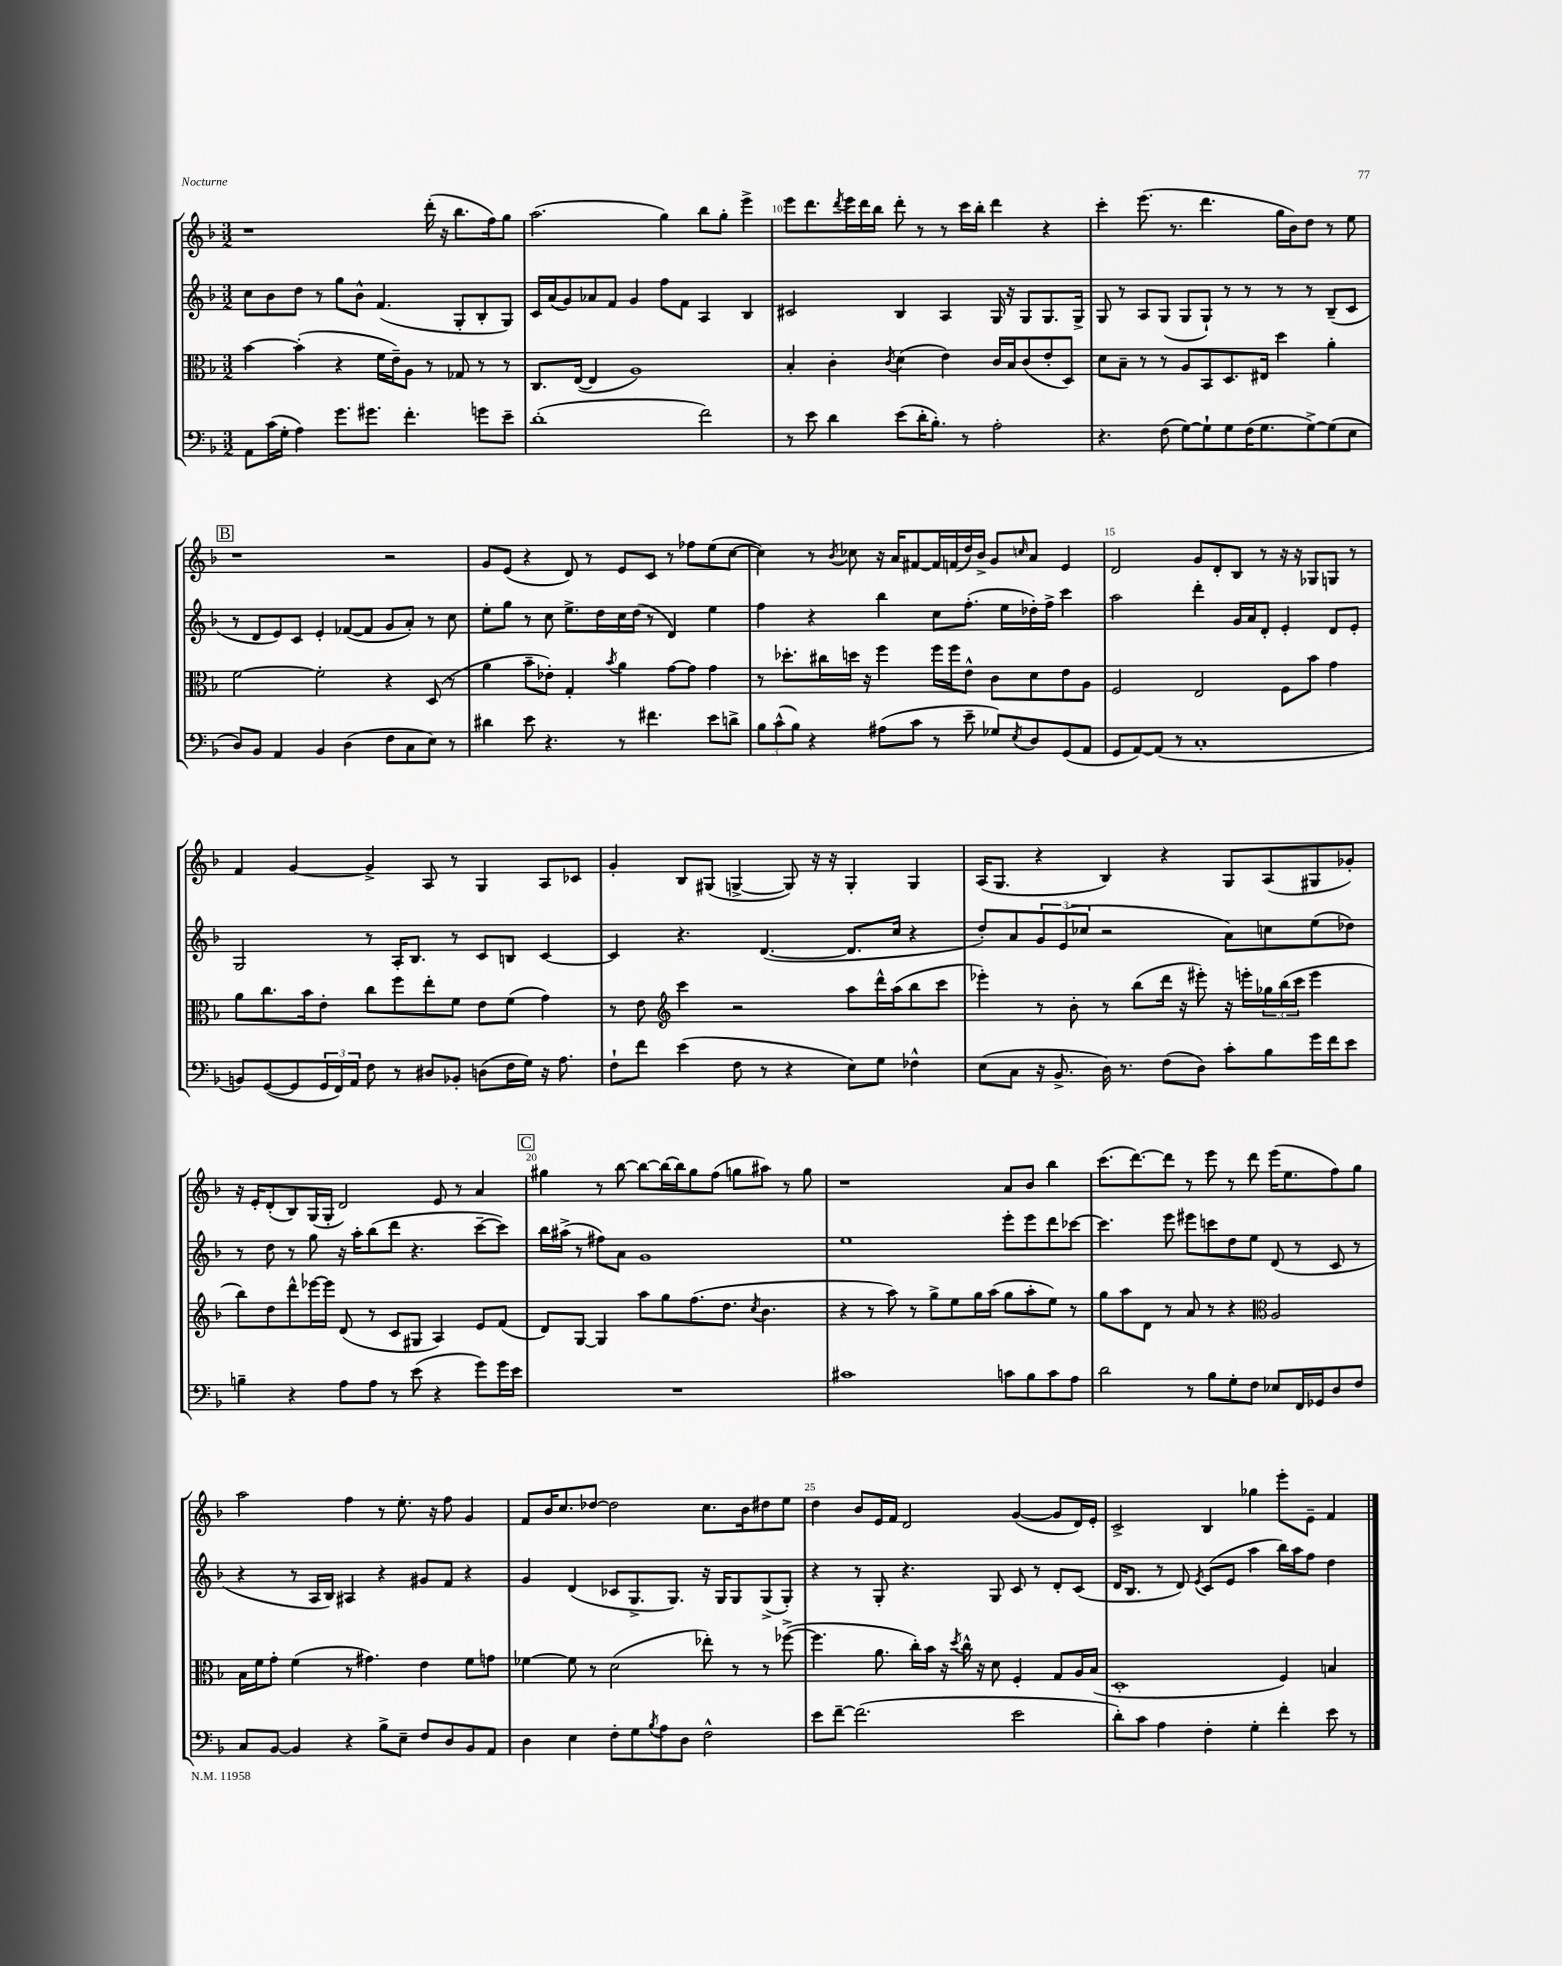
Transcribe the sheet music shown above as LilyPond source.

<<
\new StaffGroup <<
\new Staff = "s0" {
    \clef treble \key f \major \numericTimeSignature \time 3/2
    r1 d'''16-.( r16 bes''8. f''16) g''8 |
    a''2.( g''4) bes''8 g''8-. e'''4-> |
    e'''8 d'''8. \acciaccatura { d'''8 } e'''16 d'''16 bes''16 d'''8-. r8 r8 c'''16 bes''16-. d'''4 r4 |
    c'''4-. e'''8.( r8. d'''4. g''16 bes'16) d''8 r8 e''8 |
    \mark \markup { \box "B" } r1 r2 |
    g'8 e'8( r4 d'8) r8 e'8 c'8 r8 fes''8 e''8( c''8~ |
    c''4) r8 \acciaccatura { bes'8 } ces''8 r16 a'16 fis'8~ fis'16 f'16( d''16) bes'16-> g'8 \grace { c''16 } a'8 e'4 |
    d'2 g'8 d'8-. bes8 r8 r16 r16 ges8 g8 r8 |
    f'4 g'4~ g'4-> a8 r8 g4 a8 ces'8 |
    g'4-. bes8 gis8( g4~-> g8) r16 r16 g4-. g4 |
    a16( g8. r4 bes4) r4 g8 a8( gis8 ges'8-.) |
    r16 e'16-. d'8-.( bes8) g16( g16-. d'2) e'8 r8 a'4 |
    \mark \markup { \box "C" } gis''4 r8 bes''8~ bes''8~ bes''16~ bes''16 gis''8 f''8( g''8 ais''8) r8 g''8 |
    r1 a'8 bes'8 bes''4 |
    c'''8.( d'''8.~) d'''8 r8 e'''8 r8 d'''8 e'''16( e''8. f''8) g''8 |
    a''2 f''4 r8 e''8.-. r16 f''8 g'4 |
    f'8 bes'16 c''8. des''8~ des''2 c''8. bes'16 dis''8 e''8 |
    d''4 bes'8 e'16 f'16 d'2 g'4~( g'8 d'16) e'16-. |
    c'2-> bes4 ges''4 e'''8-. e'8-- f'4 \bar "|." |
}
\new Staff = "s1" {
    \clef treble \key f \major \numericTimeSignature \time 3/2
    c''8 bes'8 d''8 r8 g''8 bes'8-^ f'4.( g8-. bes8-. g8) |
    c'16 a'16( g'8) aes'8 f'8 g'4 f''8 f'8 a4 bes4 |
    cis'2 bes4 a4 g16 r16 g8 g8. g16-> |
    g8 r8 a8 g8( g8 g8-!) r8 r8 r8 r8 bes8--( c'8 |
    \mark \markup { \box "B" } r8 d'8 e'8) c'8 e'4-. fes'8~( fes'8 g'8 a'8-.) r8 c''8 |
    e''8-. g''8 r8 c''8 e''8.-> d''16 c''16 d''16( r8 d'4) e''4 |
    f''4 r4 bes''4 c''8 f''8.-.( e''16 des''16-.) f''16-> c'''4 |
    a''2 d'''4-. g'16 a'16 d'8-. e'4-. d'8 e'8-. |
    g2 r8 a16-. bes8. r8 c'8 b8 c'4~ |
    c'4 r4. d'4.~( d'8. c''16 r4 |
    d''8-.) a'8 \tuplet 3/2 { g'8 e'8( ces''8 } r2 a'8) c''8 e''8( des''8) |
    r8 d''8 r8 g''8 r16 a''16-. bes''8( d'''8 r4. c'''8~-- c'''8) |
    \mark \markup { \box "C" } bes''16 ais''16->( r8 fis''8) a'8 g'1 |
    e''1 e'''8-. e'''8 d'''8 ces'''8~ |
    ces'''4. e'''8 eis'''8 c'''8 d''8 e''8 d'8( r8 c'8 r8 |
    r4 r8 a16 bes16) ais4 r4 gis'8 f'8 r4 |
    g'4 d'4( ces'8 g8.-> g8.) r16 g16 g8 g8->( g8-.) |
    r4 r8 g8-. r4. g8 c'8 r8 d'8-. c'8( |
    d'16 bes8. r8 d'8) \acciaccatura { e'8 } c'8( e'8 a''4 bes''16) a''16 f''8 d''4 \bar "|." |
}
\new Staff = "s2" {
    \clef alto \key f \major \numericTimeSignature \time 3/2
    bes'4~ bes'4-.( r4 f'16 e'16--) a8 r8 ges8 r8 r8 |
    c8. e16~( e4 a1) |
    bes4-. c'4-. \acciaccatura { c'8 } d'4( e'4) c'16 bes16 c'8( e'8-. d8) |
    d'8 bes8-- r8 r8 a8 bes,8 d8. eis16 d''4 a'4-. |
    \mark \markup { \box "B" } f'2~ f'2-. r4 d8( r8 |
    a'4 bes'8-- ees'8-.) g4-. \acciaccatura { bes'8 } a'4 g'8~ g'8 g'4 |
    r8 des''8.-. cis''16 d''16 r16 f''4 f''16 f''16 e'8-^ c'8 d'8 e'8 a8 |
    f2 e2 f8 bes'8 g'4 |
    a'8 c''8. bes'16 e'8-. c''8 f''8 e''8-. f'8 e'8 f'8( g'4) |
    r8 e'8 \clef treble c'''4 r2 a''8 d'''16-^ a''16( bes''8 c'''8 |
    ees'''4-.) r8 bes'8-. r8 bes''8( d'''16 r16 eis'''8-.) r16 e'''16-. \tuplet 3/2 { ges''16 bes''16( c'''16 } e'''4 |
    bes''8) d''8 d'''8-^ ees'''16~ ees'''16 d'8( r8 c'8 gis8 a4) e'8 f'8( |
    \mark \markup { \box "C" } d'8) g8~ g4 a''8 g''8 f''8.( d''8. \acciaccatura { c''8 } bes'4. |
    r4 r8 a''8) r8 g''8-> e''8 g''16 a''16( g''8 a''8-. e''8) r8 |
    g''8 a''8 d'8 r8 a'8 r8 r4 \clef alto a2 |
    bes16 f'16 g'8-. f'4( r8 gis'4.) e'4 f'8 g'8 |
    fes'4~ fes'8 r8 d'2( ees''8-.) r8 r8 fes''8~->( |
    fes''4. a'8. c''16-.) bes'16 r16 \acciaccatura { d''8 } c''16-^ r16 d'8 f4-. g8 a16 bes16( |
    d1-. f4) b4 \bar "|." |
}
\new Staff = "s3" {
    \clef bass \key f \major \numericTimeSignature \time 3/2
    a,8 c'16( g16-. a4) g'8. gis'8. f'4.-. g'8 e'8-- |
    d'1-.( f'2) |
    r8 e'8 d'4 e'8( d'16-. bes8.-.) r8 a2-. |
    r4. f8( g8~) g8-! g8 f16( g8. g8~->) g8( e8 |
    \mark \markup { \box "B" } d8) bes,8 a,4 bes,4 d4( f8 c8 e8) r8 |
    dis'4 e'8 r4. r8 fis'4. e'8 d'8-> |
    \tuplet 3/2 { bes8 c'8-^( bes8) } r4 ais8( c'8 r8 e'8-- ges8) \acciaccatura { e8 } d8 g,8( a,8 |
    g,8 a,8~) a,8( r8 c1-. |
    b,8) g,8~( g,8 \tuplet 3/2 { g,16 f,16) a,16 } f8 r8 dis8 bes,8-. d8( f16 g16) r16 a8. |
    f8-! f'8 e'4( f8 r8 r4 e8) g8 fes4-^ |
    e8( c8 r16 bes,8.-> d16) r8. f8( d8) c'8-. bes8 g'16 f'16 e'8 |
    b4-- r4 a8 a8 r8 e'8( r4 g'8) g'16 e'16 |
    \mark \markup { \box "C" } R1. |
    cis'1 c'8 bes8 c'8 a8 |
    d'2 r8 bes8 g8-. f8 ees8 f,16 ges,16 d8 f8 |
    c8 bes,8~ bes,4 r4 bes8-> e8-- f8 d8 bes,8 a,8 |
    d4 e4 f8-. g8 \acciaccatura { bes8 } a8 d8 f2-^ |
    e'8 f'8~-- f'2.( e'2 |
    d'8-.) c'8 a4 f4-. g4-. f'4-. e'8 r8 \bar "|." |
}
>>
>>
\layout { \context { \Score currentBarNumber = #8 \override BarNumber.break-visibility = ##(#f #t #t) barNumberVisibility = #(every-nth-bar-number-visible 5) } }
